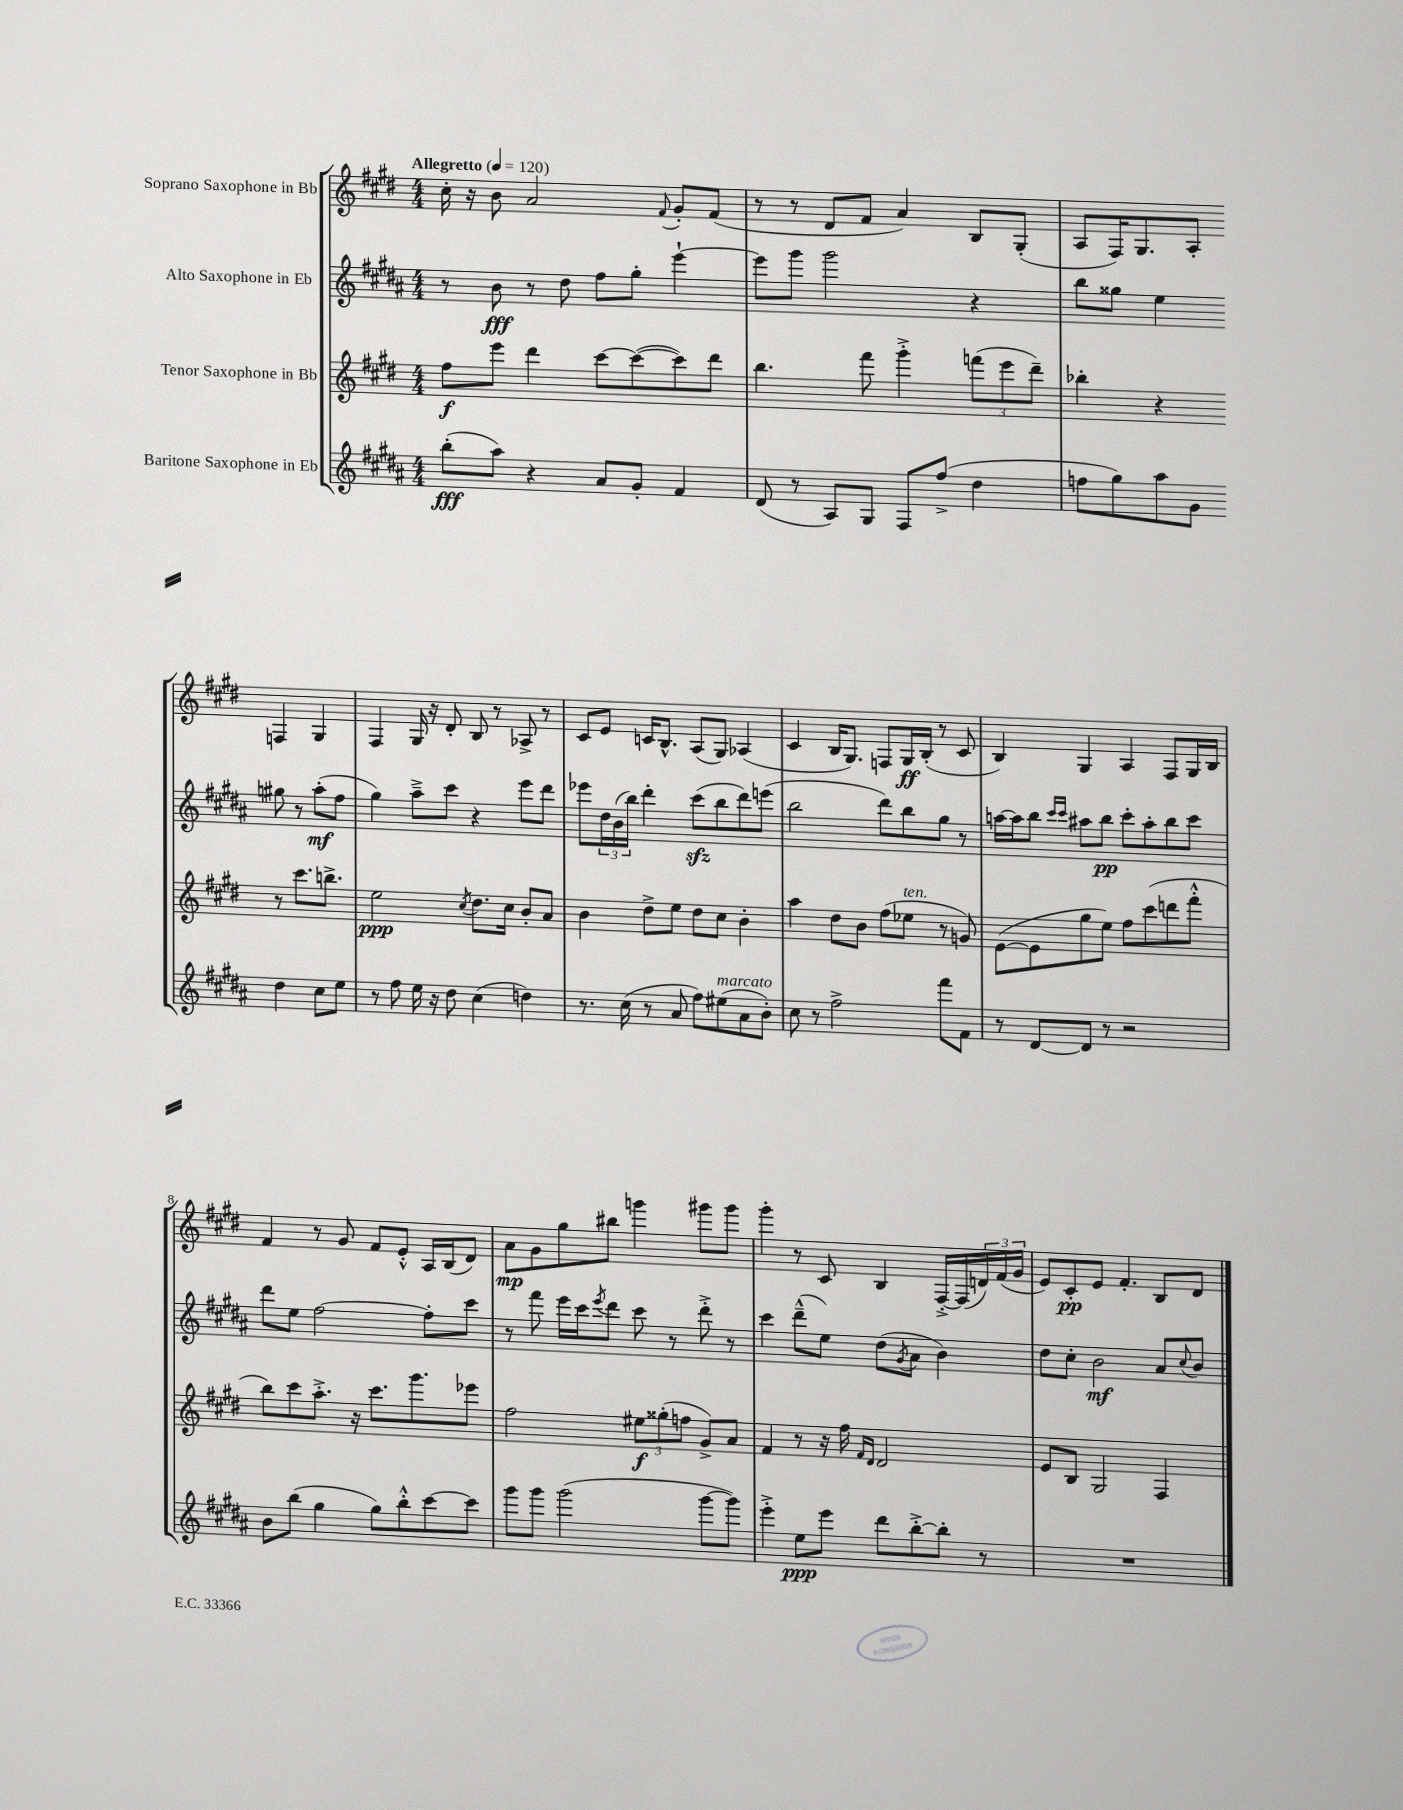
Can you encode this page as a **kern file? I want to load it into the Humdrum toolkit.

**kern	**kern	**kern	**kern
*staff4	*staff3	*staff2	*staff1
*clefG2	*clefG2	*clefG2	*clefG2
*k[f#c#g#d#a#]	*k[f#c#g#d#]	*k[f#c#g#d#a#]	*k[f#c#g#d#]
*M4/4	*M4/4	*M4/4	*M4/4
*MM120	*MM120	*MM120	*MM120
(8bb'	8ff#	8r	16cc#'
.	.	.	16r
8aa#)	8eee	8b	8b
4r	4ddd#	8r	2a
.	.	8dd#	.
8a#	[8ccc#	8ff#	.
8g#'	(8ccc#_	8gg#'	.
.	.	.	8qqf#
4f#	8ccc#])	[4eee`	8g#'
.	8ddd#	.	(8f#
=	=	=	=
(8d#	4.bb	8eee]	8r
8r	.	8ggg#	8r
8A#)	.	2ggg#	8d#
8G#	8fff#	.	8f#
8F#	4ggg#'^	.	4a)
(8ff#^	.	.	.
4dd#	(12fff	4r	8B
.	12eee	.	.
.	.	.	(8G#'
.	12ddd#~)	.	.
=	=	=	=
8ff	4bb-'	8bb	8A
8gg#)	.	8gg##	16F#)
.	.	.	8.G#
8aa#	4r	4ee	.
8g#	.	.	8A'
4dd#	8r	8gg#	4F
.	8.ccc#	8r	.
8cc#	.	(8aa#'	4G#
.	8.bb^	.	.
8ee	.	8ff#	.
=	=	=	=
8r	2ee	4gg#)	4F#
8ff#	.	.	.
16ee	.	8aa#~^	16G#
16r	.	.	16r
8dd#	.	8ccc#	8d#'
.	8qcc#	.	.
(4cc#	8.dd#	4r	8B
.	.	.	8r
.	16cc#	.	.
4dd)	8b'	8eee	8A-^
.	8a	8ddd#	8r
=	=	=	=
8.r	4b	8eee-	8c#
.	.	24dd#	8e
.	.	(24b	.
(16cc#	.	.	.
.	.	24bb)	.
8r	8dd#^	4ddd#'	16c
.	.	.	8.B^^
8a#	8ee	.	.
8ff#)	8dd#	(8ccc#	(8A
(8ee#	8cc#	8bb	8G#)
8a#	4b'	8ddd#)	(4A-
8b')	.	(8eee	.
=	=	=	=
8cc#	4aa	2bb	4c#
8r	.	.	.
2ff#^	8dd#	.	16B
.	.	.	8.G#)
.	8b	.	.
.	(8ff#	8ddd#)	8F
.	8ee-	8bb	16G#
.	.	.	(16B'
8fff#	8r	8gg#	8r
8f#	8g)	8r	8c#
=	=	=	=
8r	([8e	[16aa	4B)
.	.	16aa]	.
[8d#	8e]	8bb	.
.	.	16qqccc#	.
.	.	16qqccc#	.
8d#]	8gg#	8aa#	4G#
8r	8ee)	8bb	.
2r	8ff#	8ccc#'	4A
.	(8ccc#	8aa#'	.
.	8ddd	8bb	8F#
.	8fff#'^^	8ccc#	16G#
.	.	.	16B
=	=	=	=
8b	8bb)	8ddd#	4f#
(8bb	8ccc#	8ee	.
4gg#	8.aa'^	[2ff#	8r
.	.	.	8g#
.	16r	.	.
8gg#)	8.ccc#	.	8f#
8bb'^^	.	.	8e'^^
.	8.ggg#	.	.
[8ccc#	.	8ff#']	16A
.	.	.	(16B
8ccc#]	8eee-	8ccc#	8d#)
=	=	=	=
8ggg#	2ff#	8r	8a
8ggg#	.	8fff#	8g#
(2ggg#	.	16eee	8gg#
.	.	16ccc#	.
.	.	8qeee	.
.	.	8ddd#	8bb#
.	12ee#	8ccc#	4ggg
.	(12gg##'	.	.
.	.	8r	.
.	12ff	.	.
[8ggg#	8g#^)	8ddd#'^	8ggg#
8ggg#])	8a	8r	8ggg#
=	=	=	=
4eee'^	4f#	4ccc#	4ggg#'
8ee	8r	(8ddd#~^^	8r
8eee	16r	8ee)	8c#
.	16ff#	.	.
.	16qqf#	.	.
.	16qqd#	.	.
8ddd#	2d#	(8dd#	4B
.	.	8qg#	.
[8bb'^	.	8a#	.
8bb']	.	4b)	[16F#'^
.	.	.	(16F#]
8r	.	.	24d)
.	.	.	(24f#
.	.	.	24g#
=	=	=	=
1r	8e	8dd#	8e)
.	8B	8cc#'	8c#'
.	2G#	2b	8e
.	.	.	4.f#'
.	4F#	8a#	8B
.	.	8qqcc#	.
.	.	8b	8d#
==	==	==	==
*-	*-	*-	*-
